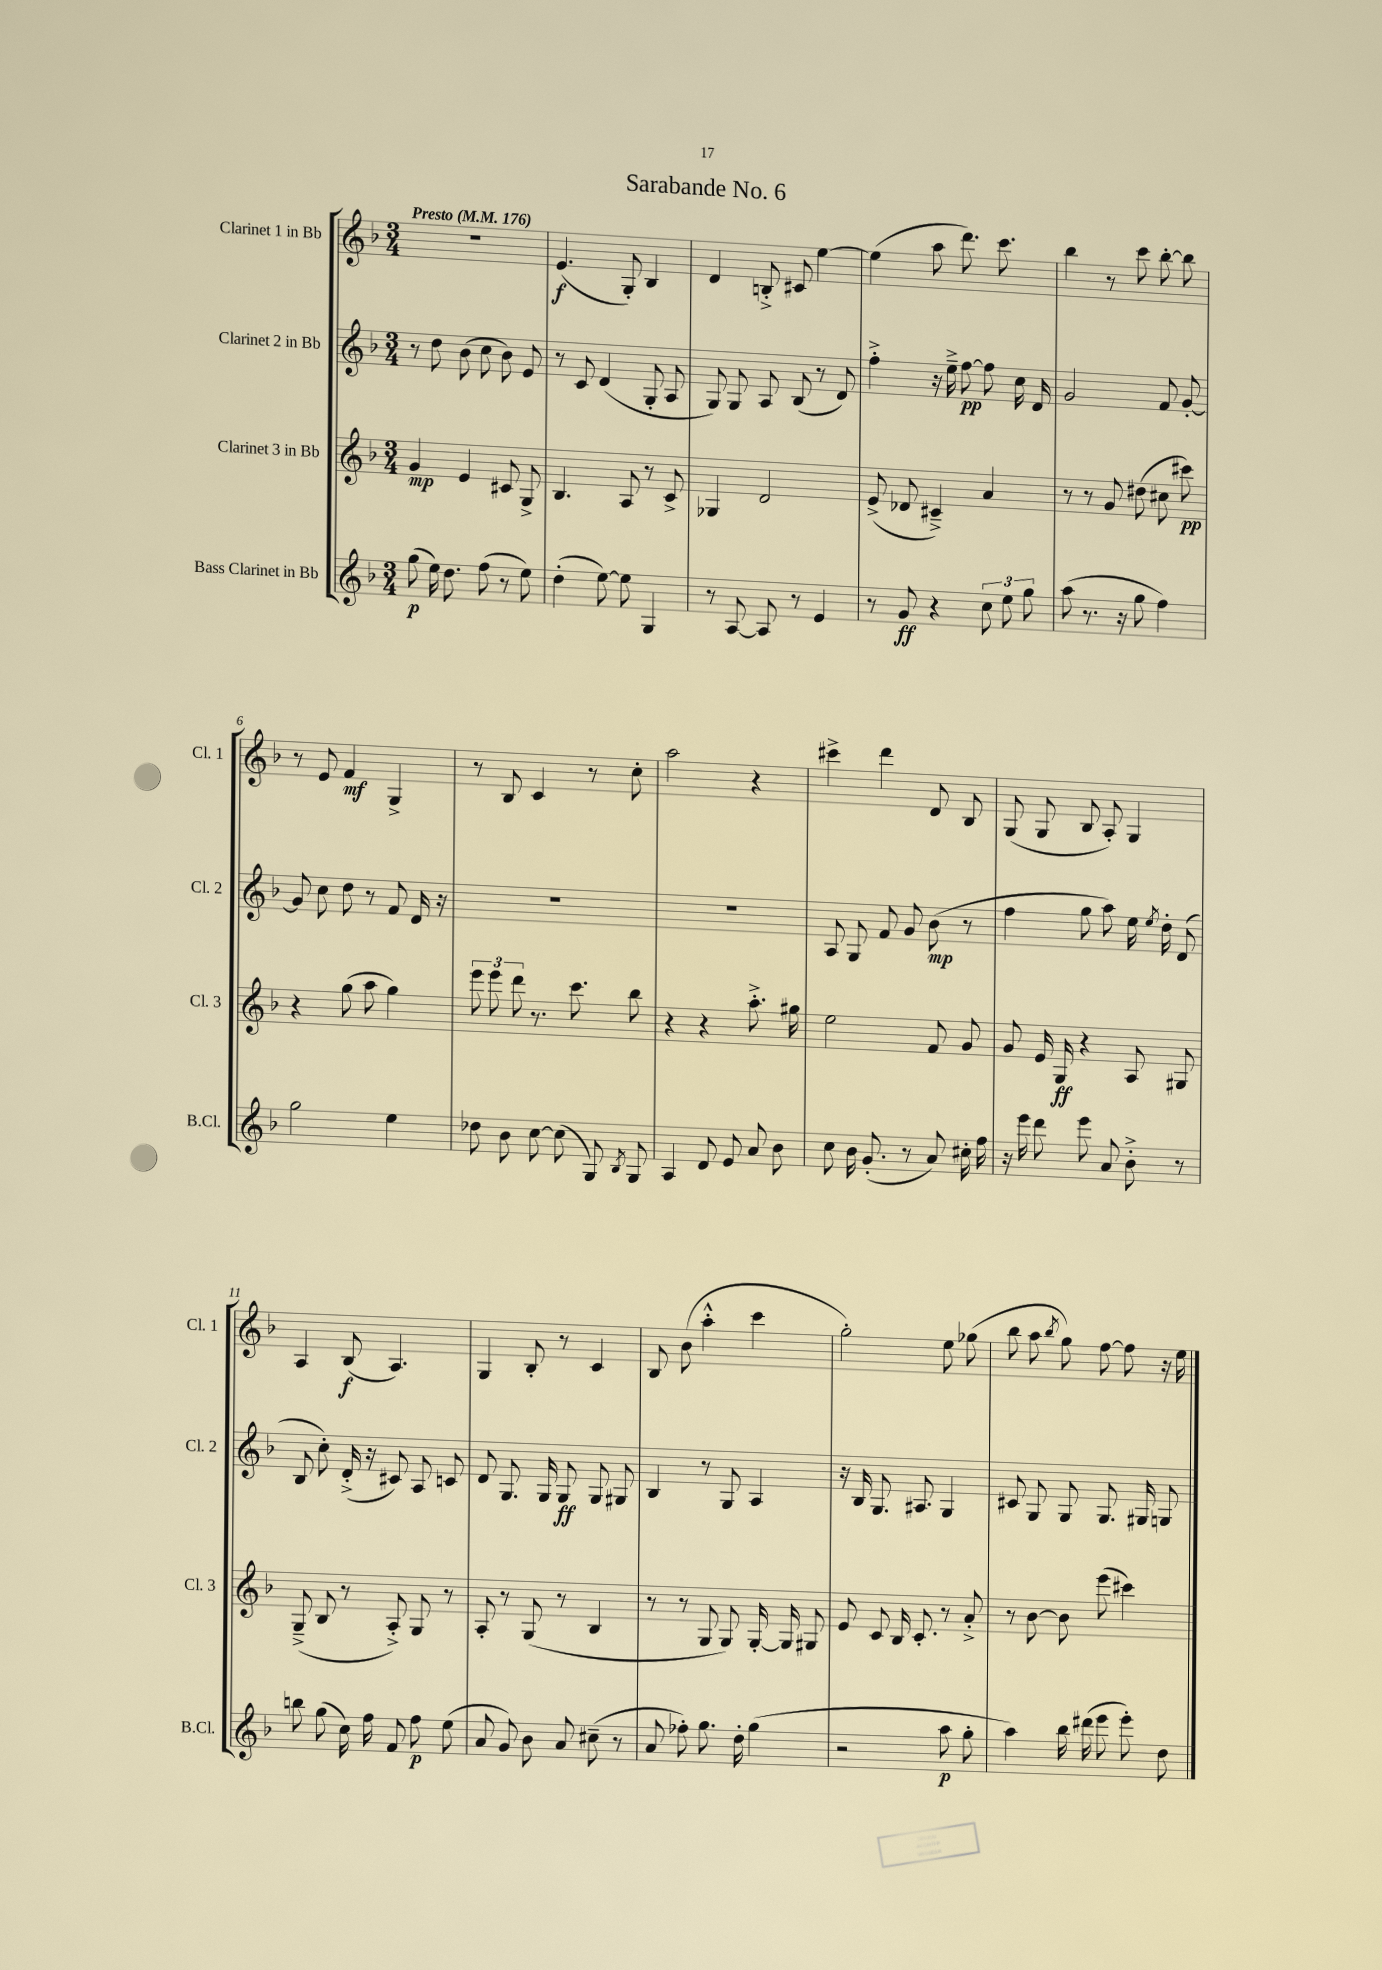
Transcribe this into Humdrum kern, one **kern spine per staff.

**kern	**dynam	**kern	**dynam	**kern	**dynam	**kern	**dynam
*part4	*part4	*part3	*part3	*part2	*part2	*part1	*part1
*staff4	*staff4	*staff3	*staff3	*staff2	*staff2	*staff1	*staff1
*I"Bass Clarinet in Bb	*	*I"Clarinet 3 in Bb	*	*I"Clarinet 2 in Bb	*	*I"Clarinet 1 in Bb	*
*I'B.Cl.	*	*I'Cl. 3	*	*I'Cl. 2	*	*I'Cl. 1	*
*clefG2	*	*clefG2	*	*clefG2	*	*clefG2	*
*k[b-]	*	*k[b-]	*	*k[b-]	*	*k[b-]	*
*M3/4	*	*M3/4	*	*M3/4	*	*M3/4	*
*MM176	*	*MM176	*	*MM176	*	*MM176	*
=1	=1	=1	=1	=1	=1	=1	=1
!	!	!	!	!	!	!LO:TX:a:B:t=Presto	!
(8gg\	p	4g/	mp	8r	.	2.r	.
16ee\)	.	.	.	8dd\	.	.	.
8.dd\	.	.	.	.	.	.	.
.	.	4e/	.	(8b-\	.	.	.
(8ff\	.	.	.	8cc\	.	.	.
8r	.	8c#X/	.	8b-\)	.	.	.
8ee\)	.	8G^/	.	8e/	.	.	.
=2	=2	=2	=2	=2	=2	=2	=2
(4dd'\	.	4.B-/	.	8r	.	(4.e/	f
.	.	.	.	8c/	.	.	.
[8ee\)	.	.	.	(4d/	.	.	.
8ee\]	.	8A/	.	.	.	8G'/)	.
4G/	.	8r	.	8G'/	.	4B-/	.
.	.	8c^/	.	8A/	.	.	.
=3	=3	=3	=3	=3	=3	=3	=3
8r	.	4G-X/	.	8G/)	.	4d/	.
[8A/	.	.	.	8G/	.	.	.
8A/]	.	2d/	.	8A/	.	8Bn'^/	.
8r	.	.	.	(8B-/	.	8c#X/	.
4e/	.	.	.	8r	.	[4ee\	.
.	.	.	.	8d/)	.	.	.
=4	=4	=4	=4	=4	=4	=4	=4
8r	.	(8e^/	.	4ff'^\	.	(4ee\]	.
8g/	ff	8d-X/	.	.	.	.	.
4r	.	4c#X~^/)	.	16r	.	8aa\	.
.	.	.	.	16ee~^\	.	.	.
.	.	.	.	[8ff\	pp	8.ddd\)	.
12cc\	.	4a/	.	8ff\]	.	.	.
.	.	.	.	.	.	8.ccc\	.
12ee\	.	.	.	.	.	.	.
.	.	.	.	16cc\	.	.	.
12gg\	.	.	.	.	.	.	.
.	.	.	.	16d/	.	.	.
=5	=5	=5	=5	=5	=5	=5	=5
(8aa\	.	8r	.	2g/	.	4bb-\	.
8.r	.	8r	.	.	.	.	.
.	.	8g/	.	.	.	8r	.
16r	.	.	.	.	.	.	.
8gg\	.	(8dd#X\	.	.	.	8ccc\	.
4ff\)	.	8cc#X\	.	8f/	.	[8bb-'\	.
.	.	8ccc#X\)	pp	[8g'/	.	8bb-\]	.
!!LO:LB:g=z
=6	=6	=6	=6	=6	=6	=6	=6
2gg\	.	4r	.	8g/]	.	8r	.
.	.	.	.	8cc\	.	8e/	.
.	.	(8gg\	.	8dd\	.	4f/	mf
.	.	8aa\	.	8r	.	.	.
4ee\	.	4gg\)	.	8f/	.	4G^/	.
.	.	.	.	16d/	.	.	.
.	.	.	.	16r	.	.	.
=7	=7	=7	=7	=7	=7	=7	=7
8dd-X\	.	12eee\	.	2.r	.	8r	.
.	.	12eee\	.	.	.	.	.
8b-\	.	.	.	.	.	8B-/	.
.	.	12ddd\	.	.	.	.	.
[8cc\	.	8.r	.	.	.	4c/	.
(8cc\]	.	.	.	.	.	.	.
.	.	8.ccc\	.	.	.	.	.
8G/)	.	.	.	.	.	8r	.
8qB-/	.	.	.	.	.	.	.
8G/	.	8bb-\	.	.	.	8cc'\	.
=8	=8	=8	=8	=8	=8	=8	=8
4A/	.	4r	.	2.r	.	2aa\	.
8d/	.	4r	.	.	.	.	.
8e/	.	.	.	.	.	.	.
8a/	.	8.aa'^\	.	.	.	4r	.
8b-\	.	.	.	.	.	.	.
.	.	16gg#X\	.	.	.	.	.
=9	=9	=9	=9	=9	=9	=9	=9
8cc\	.	2ee\	.	8A/	.	4ccc#X^\	.
16b-\	.	.	.	8G/	.	.	.
(8.g'/	.	.	.	.	.	.	.
.	.	.	.	8f/	.	4ddd\	.
8r	.	.	.	8g/	.	.	.
8a/)	.	8f/	.	(8b-\	mp	8d/	.
16cc#X'\	.	8g/	.	8r	.	8B-/	.
16ff\	.	.	.	.	.	.	.
=10	=10	=10	=10	=10	=10	=10	=10
16r	.	8g/	.	4ff\	.	(8G/	.
16eee\	.	.	.	.	.	.	.
8ddd\	.	16e/	.	.	.	8G/	.
.	.	16G/	ff	.	.	.	.
8eee\	.	4r	.	8gg\	.	8B-/	.
8a/	.	.	.	8aa\)	.	8A'/)	.
8b-'^\	.	8A/	.	16ee\	.	4G/	.
.	.	.	.	8qee/	.	.	.
.	.	.	.	16dd'\	.	.	.
8r	.	8G#X/	.	(8d/	.	.	.
!!LO:LB:g=z
=11	=11	=11	=11	=11	=11	=11	=11
8bbn\	.	(8G~^/	.	8B-/	.	4A/	.
(8gg\	.	8B-/	.	8cc'\)	.	.	.
16cc\)	.	8r	.	(16d'^/	.	(8B-/	f
16ff\	.	.	.	16r	.	.	.
8f/	.	8A'^/)	.	8c#X/)	.	4.A/)	.
8ff\	p	8G/	.	8A/	.	.	.
(8ee\	.	8r	.	8cn/	.	.	.
=12	=12	=12	=12	=12	=12	=12	=12
8a/	.	8A'/	.	8d/	.	4G/	.
8g/)	.	8r	.	8.G/	.	.	.
8b-\	.	(8G/	.	.	.	8B-'/	.
.	.	.	.	16G/	.	.	.
8a/	.	8r	.	8G/	ff	8r	.
(8cc#X~\	.	4B-/	.	8G/	.	4c/	.
8r	.	.	.	8G#X/	.	.	.
=13	=13	=13	=13	=13	=13	=13	=13
8a/	.	8r	.	4B-/	.	8B-/	.
8ff-X'\)	.	8r	.	.	.	(8b-\	.
8.gg\	.	8G/	.	8r	.	4aa'^^\	.
.	.	8G/)	.	8G/	.	.	.
16dd'\	.	.	.	.	.	.	.
(4gg\	.	[16G'/	.	4A/	.	4ccc\	.
.	.	16G/]	.	.	.	.	.
.	.	8G#X/	.	.	.	.	.
=14	=14	=14	=14	=14	=14	=14	=14
2r	.	8e/	.	16r	.	2gg'\)	.
.	.	.	.	16B-/	.	.	.
.	.	8c/	.	8.G/	.	.	.
.	.	16B-/	.	.	.	.	.
.	.	8.c'/	.	8.A#X/	.	.	.
8aa\	p	8r	.	4G/	.	8ee\	.
8gg'\	.	8a'^/	.	.	.	(8gg-X\	.
=15	=15	=15	=15	=15	=15	=15	=15
4aa\)	.	8r	.	8c#X/	.	8bb-\	.
.	.	[8b-\	.	8G/	.	8aa\	.
.	.	.	.	.	.	8qbb-/	.
16bb-\	.	8b-\]	.	8G/	.	8gg\)	.
(16ddd#X\	.	.	.	.	.	.	.
8eee\	.	(8eee\	.	8.G/	.	[8ff\	.
8eee'\)	.	4ccc#X\)	.	.	.	8ff\]	.
.	.	.	.	16G#X/	.	.	.
8dd\	.	.	.	8Gn/	.	16r	.
.	.	.	.	.	.	16ee\	.
==	==	==	==	==	==	==	==
*-	*-	*-	*-	*-	*-	*-	*-
